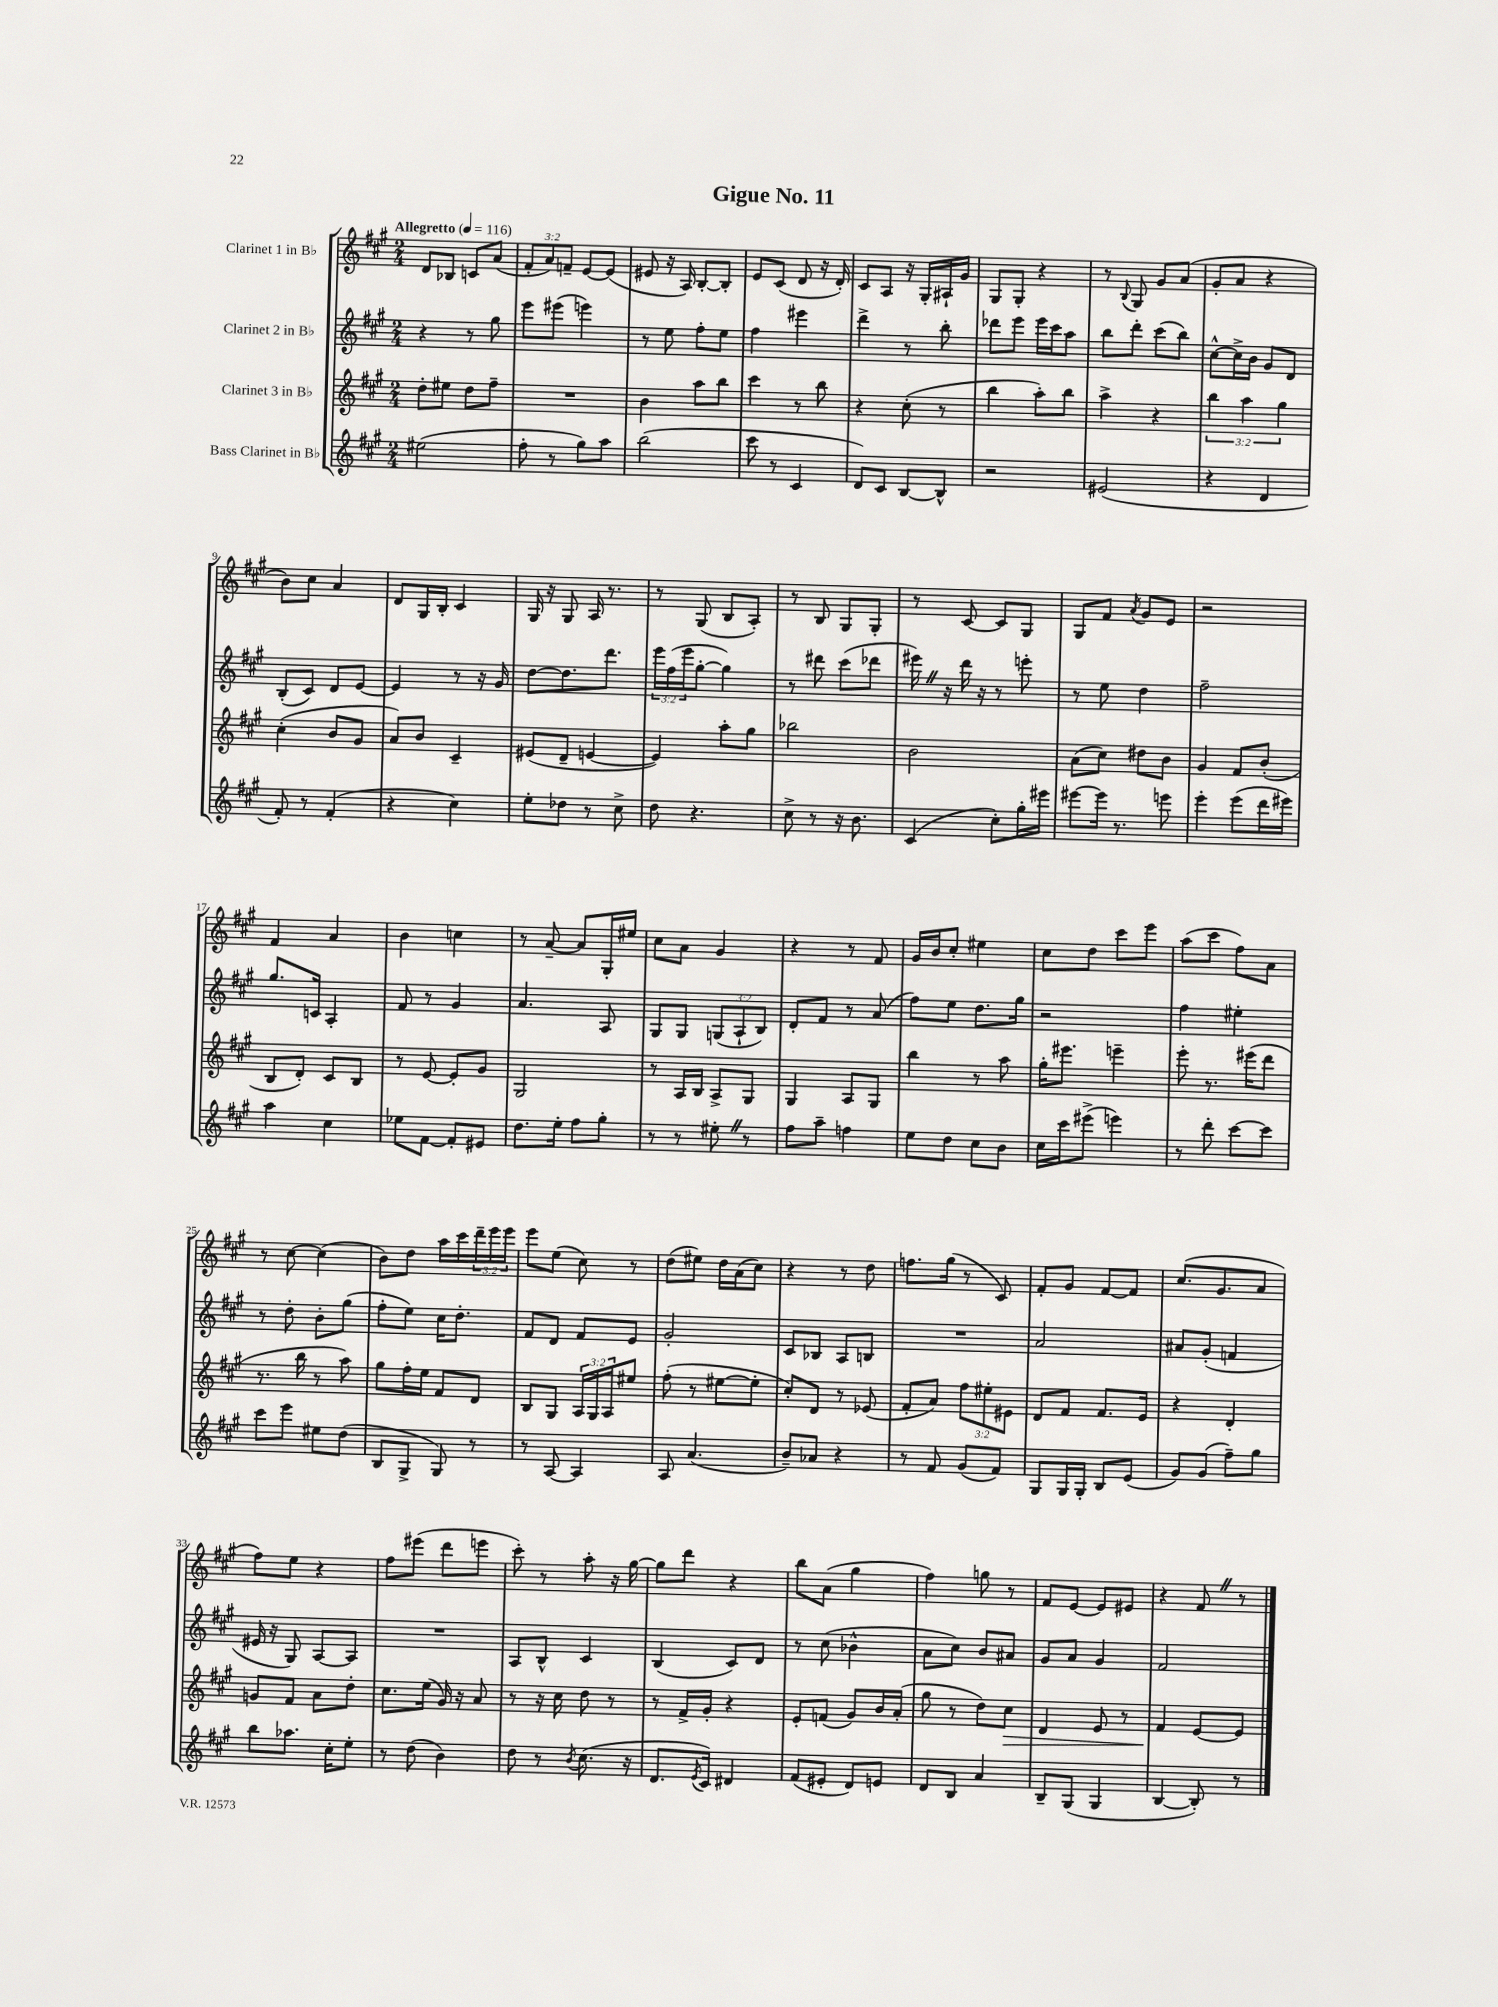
\header { title = "Gigue No. 11" }
<<
\new StaffGroup <<
\new Staff = "s0" \with { instrumentName = "Clarinet 1 in Bb" } {
    \clef treble \key a \major \numericTimeSignature \time 2/4 \override Staff.TupletNumber.text = #tuplet-number::calc-fraction-text \tempo "Allegretto" 4 = 116
    d'8 bes8 c'8 a'8( |
    \tuplet 3/2 { fis'8-. a'8) f'8-- } e'8~ e'8( |
    eis'8 r16 a16) b8~-. b8-. |
    e'8 cis'8( d'8 r16 d'16-.) |
    cis'8 a8 r16 gis16-. ais16-! gis'16 |
    gis8 gis8-. r4 |
    r8 \appoggiatura { b8 } gis8 gis'8 a'8( |
    gis'8-. a'8 r4 |
    b'8) cis''8 a'4 |
    d'8 gis16 b16-. cis'4 |
    gis16 r16 gis8 a16 r8. |
    r8 gis8( b8 a8-.) |
    r8 b8 gis8 gis8-. |
    r8 cis'8~ cis'8 gis8 |
    gis8 fis'8 \acciaccatura { a'8 } gis'8 e'8 |
    r2 |
    fis'4 a'4 |
    b'4 c''4 |
    r8 a'8~-- a'8 gis16-. eis''16 |
    cis''8 a'8 gis'4 |
    r4 r8 fis'8 |
    gis'16 b'16 cis''8-. eis''4 |
    cis''8 d''8 cis'''8 e'''8 |
    a''8( cis'''8 fis''8) a'8 |
    r8 cis''8~ cis''4( |
    b'8) d''8 a''16 cis'''16 \tuplet 3/2 { d'''16-- e'''16 e'''16 } |
    e'''8 e''8( cis''8) r8 |
    d''8( eis''8) d''16 a'16( cis''8) |
    r4 r8 d''8 |
    f''8. gis''16( r8 cis'8) |
    fis'8-. gis'8 fis'8~ fis'8 |
    cis''8.( gis'8. a'8 |
    fis''8) e''8 r4 |
    fis''8 eis'''8( d'''8 e'''8 |
    cis'''8-.) r8 a''8-. r16 gis''16~ |
    gis''8 d'''8 r4 |
    b''8 a'8( gis''4 |
    fis''4) g''8 r8 |
    fis'8 e'8~ e'8 eis'8 |
    r4 fis'8 \once \override BreathingSign.text = \markup { \musicglyph "scripts.caesura.straight" } \breathe r8 \bar "|." |
}
\new Staff = "s1" \with { instrumentName = "Clarinet 2 in Bb" } {
    \clef treble \key a \major \numericTimeSignature \time 2/4 \override Staff.TupletNumber.text = #tuplet-number::calc-fraction-text
    r4 r8 gis''8 |
    e'''8 eis'''8( e'''4) |
    r8 e''8 fis''8-. e''8 |
    fis''4 eis'''4 |
    d'''4-> r8 b''8-. |
    des'''8 e'''8 e'''16 cis'''16 a''8 |
    b''8 d'''8-. cis'''8( b''8) |
    cis''8~-^ cis''16-> b'16 gis'8 d'8 |
    b8-.( cis'8) d'8 e'8~ |
    e'4 r8 r16 gis'16 |
    d''8~ d''8. d'''8. |
    \tuplet 3/2 { e'''16 fis''16( e'''16 } gis''8~-. gis''4) |
    r8 dis'''8 cis'''8( des'''8 |
    eis'''16) \once \override BreathingSign.text = \markup { \musicglyph "scripts.caesura.straight" } \breathe r16 d'''16 r16 r8 e'''8-. |
    r8 e''8 d''4 |
    fis''2-- |
    gis''8. c'16 a4-. |
    fis'8 r8 gis'4 |
    a'4. a8 |
    gis8 gis8 \tuplet 3/2 { g8( a8-! b8) } |
    d'8-. fis'8 r8 a'8( |
    fis''8) e''8 d''8. gis''16 |
    r2 |
    fis''4 eis''4-. |
    r8 d''8-. b'8-. gis''8( |
    fis''8-. e''8) cis''16 d''8.-. |
    fis'8 d'8 fis'8 e'8 |
    gis'2-. |
    cis'8 bes8 a8 b8 |
    R2 |
    a'2 |
    ais'8 gis'8-.( f'4 |
    eis'16 r16 gis8) a8~ a8 |
    R2 |
    a8 b8-^ cis'4 |
    b4( cis'8) d'8 |
    r8 cis''8( bes'4-^ |
    a'8 cis''8) b'8 ais'8 |
    gis'8 a'8 gis'4 |
    fis'2 \bar "|." |
}
\new Staff = "s2" \with { instrumentName = "Clarinet 3 in Bb" } {
    \clef treble \key a \major \numericTimeSignature \time 2/4 \override Staff.TupletNumber.text = #tuplet-number::calc-fraction-text
    d''8-. eis''8 d''8 fis''8-- |
    R2 |
    b'4 a''8 b''8 |
    cis'''4 r8 b''8 |
    r4 cis''8-.( r8 |
    b''4 a''8-.) b''8 |
    a''4-> r4 |
    \tuplet 3/2 { b''4 a''4 gis''4 } |
    cis''4-.( b'8 gis'8 |
    a'8) b'8 cis'4-- |
    eis'8( d'8-- e'4~ |
    e'4) a''8-. gis''8 |
    bes''2 |
    b'2 |
    a'8( cis''8) dis''8 b'8 |
    gis'4 fis'8 b'8-.( |
    b8 d'8-.) cis'8 b8 |
    r8 e'8~ e'8-. gis'8 |
    gis2 |
    r8 a16 b16 a8-> gis8 |
    gis4 a8 gis8 |
    b''4 r8 a''8 |
    gis''16-. eis'''8. e'''4-- |
    e'''8-. r8. eis'''16( d'''8 |
    r8. b''16 r8 a''8) |
    gis''8 fis''16-. e''16 fis'8 d'8 |
    b8 gis8 \tuplet 3/2 { a16 gis16 a16 } eis''8 |
    fis''8-.( r8 eis''8~ eis''8-. |
    cis''8-.) d'8 r8 ees'8( |
    fis'8-. a'8) \tuplet 3/2 { fis''8 eis''8-. eis'8 } |
    d'8 fis'8 fis'8. e'16 |
    r4 d'4-. |
    g'8 fis'8 a'8 d''8-. |
    cis''8. e''16( gis'16) r16 a'8 |
    r8 r16 cis''16 d''8 r8 |
    r8 fis'16-> gis'16-. r4 |
    e'8-. f'8( gis'8) b'16 a'16-.( |
    gis''8 r8 d''8) cis''8\> |
    d'4 e'8 r8 |
    fis'4\! e'8~ e'8 \bar "|." |
}
\new Staff = "s3" \with { instrumentName = "Bass Clarinet in Bb" } {
    \clef treble \key a \major \numericTimeSignature \time 2/4
    eis''2( |
    fis''8-. r8 gis''8) a''8 |
    b''2( |
    cis'''8 r8 cis'4 |
    d'8) cis'8 b8~ b8-^ |
    r2 |
    eis'2( |
    r4 d'4 |
    fis'8-.) r8 fis'4-.( |
    r4 cis''4) |
    e''8-. des''8 r8 cis''8-> |
    d''8 r4. |
    cis''8-> r8 r16 b'8. |
    cis'4( cis''8-.) gis''16-. eis'''16 |
    eis'''8~ eis'''16 r8. e'''8 |
    e'''4-. e'''8( d'''16 eis'''16) |
    a''4 cis''4 |
    ees''8 fis'8~ fis'8-. eis'8 |
    d''8. e''16-. fis''8 gis''8-. |
    r8 r8 eis''8-. \once \override BreathingSign.text = \markup { \musicglyph "scripts.caesura.straight" } \breathe r8 |
    fis''8 a''8-- f''4 |
    e''8 d''8 cis''8 b'8 |
    cis''16 cis'''16 eis'''8->( e'''4) |
    r8 d'''8-. cis'''8~ cis'''8 |
    cis'''8 e'''8 eis''8 d''8( |
    b8 gis8-> gis8) r8 |
    r8 a8~ a4 |
    a8 a'4.( |
    b'8--) aes'8 r4 |
    r8 fis'8 gis'8( fis'8) |
    gis8 gis16 gis16-. b8 e'8( |
    gis'8) gis'8( fis''8--) gis''8 |
    b''8 aes''8. cis''16-. e''8-. |
    r8 d''8( b'4) |
    d''8 r8 \acciaccatura { b'8 } cis''8.( r16 |
    d'8. \acciaccatura { e'8 } cis'16) dis'4 |
    fis'8( eis'8-. d'8) e'8 |
    d'8 b8 a'4 |
    b8-- gis8( gis4 |
    b4~ b8-.) r8 \bar "|." |
}
>>
>>
